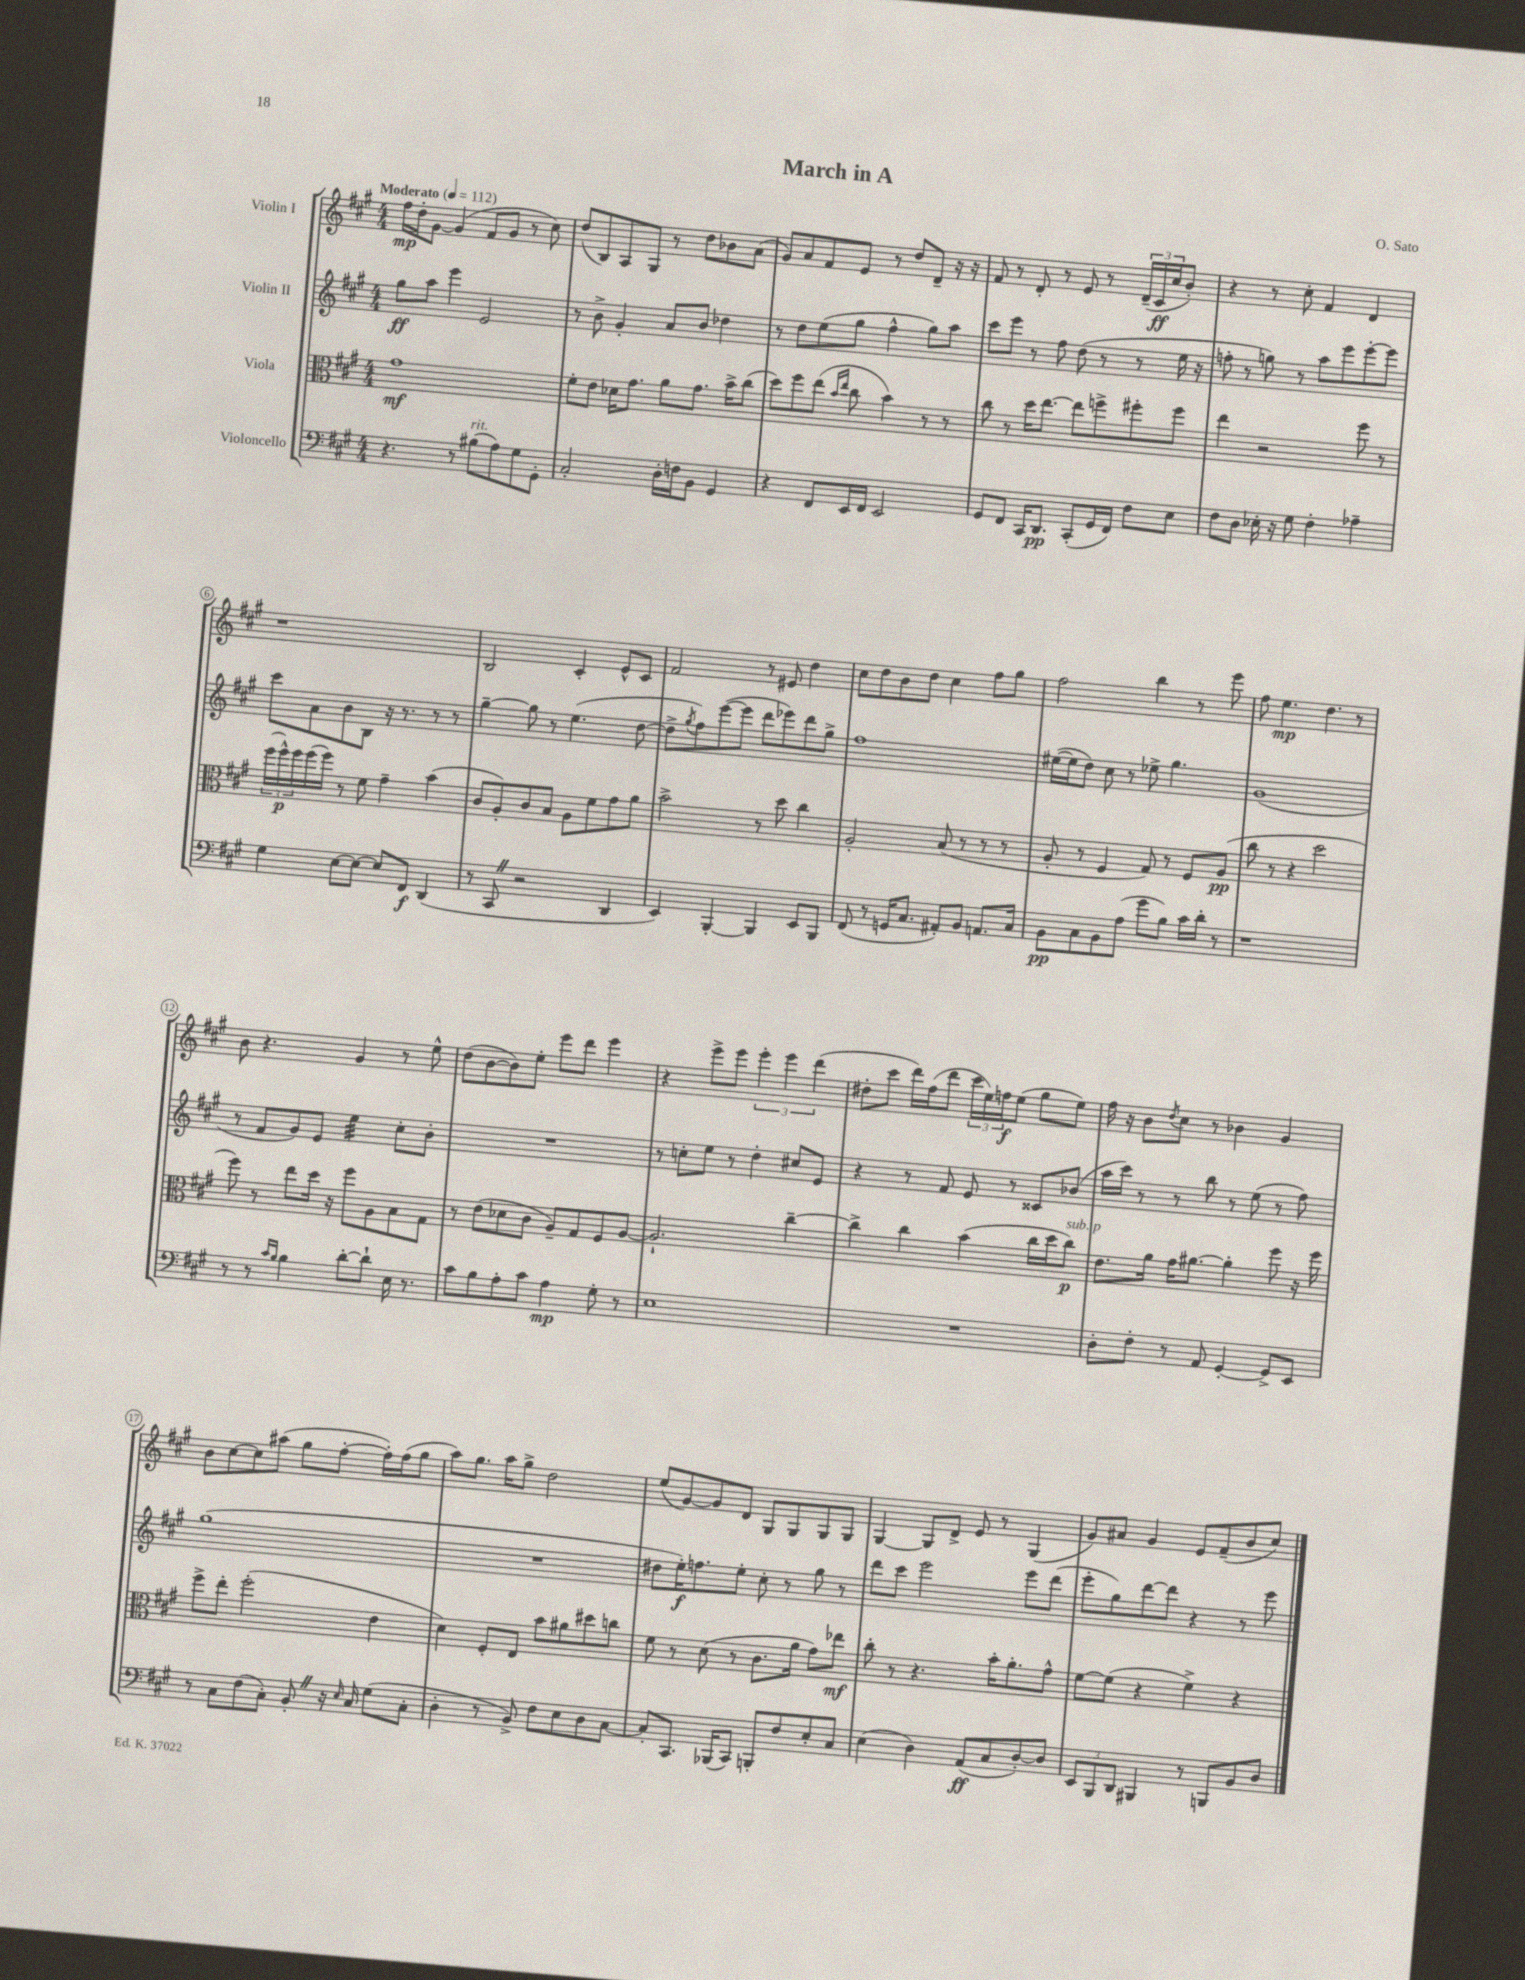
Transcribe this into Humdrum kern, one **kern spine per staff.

**kern	**kern	**kern	**kern
*staff4	*staff3	*staff2	*staff1
*clefF4	*clefC3	*clefG2	*clefG2
*k[f#c#g#]	*k[f#c#g#]	*k[f#c#g#]	*k[f#c#g#]
*M4/4	*M4/4	*M4/4	*M4/4
*MM112	*MM112	*MM112	*MM112
4.r	1g#	8gg#\L	16ff#\LL
.	.	.	16dd'\J
.	.	8aa\J	[8g#\J
.	.	4eee\	(4g#/]
8r	.	.	.
(8B#\L	.	2e/	8f#/L
8A\)	.	.	8g#/J
8G#\	.	.	8r
8GG#'\J	.	.	8cc#\)
=	=	=	=
2C#'/	8f#'\L	8r	(8dd/L
.	8e\J	8b^\	8B/)
.	16d-\LK	4g#'/	8A/
.	8.g#\J	.	.
.	.	.	8G#/J
16D'\LL	8a\L	8a/L	8r
16F\J	.	.	.
8BB\J	8.g#\J	8b/J	8dd\L
4GG#/	.	4dd-\	8b-\
.	16b^\LK	.	.
.	(8cc#\J	.	(8a\J
=	=	=	=
4r	8dd\L)	8r	8g#/L)
.	8ff#\	8dd\L	8a/
8FF#/L	(8ee\J	(8ee\	8f#/
.	16qqb/LL	.	.
.	16qqee/JJ	.	.
16EE/L	8cc#\	8gg#\J	8e/J
16FF#/JJ	.	.	.
2EE/	4b\)	4ff#^^\	8r
.	.	.	8dd/L
.	8r	8gg#\L)	8d~/J
.	8r	8aa\J	16r
.	.	.	16r
=	=	=	=
8GG#/L	8cc#\	8ccc#\L	8f#/
8FF#/J	8r	8eee\J	8r
16CC#/LK	16dd\LK	8r	8d'/
8.DD/J	[8.ee\J	.	.
.	.	8ff#\	8r
(8CC#'/L	8ee\]L	(8dd\	8e/
16GG#/L	8ff^\	8r	8r
16FF#/JJ)	.	.	.
8F#\L	8ff#'\	8r	(24d~/LL
.	.	.	24c#/
.	.	.	24cc#/J
8E\J	8ff#\J	16ee\	8b'/J)
.	.	16r	.
=	=	=	=
8F#\L	4ee\	8ff'\	4r
8D\J	.	8r	.
16E-'\	2r	8gg\)	8r
16r	.	.	.
8G#\	.	8r	8cc#'\
4F#'\	.	8aa\L	4f#/
.	.	8eee\	.
4A-~\	8ff#\	[8eee'\	4d/
.	8r	8eee\]J	.
=	=	=	=
4G#\	(24ff#\LL	8ccc#\L	1r
.	24ff#^^\)	.	.
.	24ff#\	.	.
.	(16ff#\	8a\	.
.	16ff#\JJ)	.	.
[8E\L	8r	8b\	.
8E\_J	8f#\	8B\J	.
8E/]L	4g#~\	16r	.
.	.	8.r	.
8FF#/J	.	.	.
(4DD/	(4b\	8r	.
.	.	8r	.
=	=	=	=
8r	8c#/L	[4gg#~\	2B/
8CC#/	8A'/)	.	.
2r	8c#/	8gg#\]	.
.	8B/J	8r	.
.	8A\L	(4.ee\	4c#'/
.	8f#\	.	.
4DD/	8g#\	.	8e^^/L
.	8a\J	[8dd\	8c#/J
=	=	=	=
4EE/)	2b^\	8dd^\]L	2f#/
.	.	8qgg#/	.
.	.	8ff#\)	.
[4BBB'/	.	([8eee\	.
.	.	8eee\]J	.
4BBB/]	8r	8ddd\L	8r
.	8dd\	8eee-\)	8e#/
8EE/L	4cc#\	8ddd\	4dd\
8BBB/J	.	8gg#^\J	.
=	=	=	=
(8FF#/	2A'/	1ff#	8cc#\L
8r	.	.	8dd\
16GG/LK	.	.	8b\
8.C#/J	.	.	.
.	.	.	8dd\J
8AA#'/L)	(8B/	.	4cc#\
8BB/J	8r	.	.
8.AA/L	8r	.	8ff#\L
.	8r	.	8gg#\J
16C#/Jk	.	.	.
=	=	=	=
8BB\L	8A'/	([16ee#\LL	2ff#\
.	.	16ee#\]J	.
8C#\	8r	8dd\J)	.
8BB\	4F#/	8cc#\	.
(8A\J	.	8r	.
8g#\L	8G#/)	8ee-^\	4bb\
8B\J)	8r	4.gg#\	.
16c#\LL	8F#/L	.	8r
16d'\JJ	.	.	.
8r	(8A/J	.	8eee\
=	=	=	=
1r	8cc#\	(1g#	8ff#\
.	8r	.	4.ee\
.	4r	.	.
.	2dd\	.	4.dd\
.	.	.	8r
=	=	=	=
8r	8ff#\)	8r	8b\
8r	8r	8f#/L	4.r
16qqc#/LL	.	.	.
16qqB/JJ	.	.	.
4B\	8ee\L	8g#/)	.
.	16dd\Jk	8e/J	.
.	16r	.	.
[8d'\L	8ff#\L	4ee\	4g#/
8d`\]J	8A\	.	.
16E\	8B\	8cc#'\L	8r
8.r	.	.	.
.	8G#\J	8b'\J	8ee^^\
=	=	=	=
8c#\L	8r	1r	(8dd\L
8B\	(8e\L	.	[8b\
8A'\	8d-\	.	8b\])
8c#\J	8c#\J	.	8ee'\J
4A\	8A~/L)	.	8eee\L
.	8G#/	.	8ddd\J
8G#'\	8F#/	.	4eee\
8r	[8A/J	.	.
=	=	=	=
1E	2.A`/]	8r	4r
.	.	8cc'\L	.
.	.	8ee\J	8eee^\L
.	.	8r	8eee\J
.	.	4dd'\	6eee'\
.	.	.	6eee\
.	[4cc#~\	8cc#/L	.
.	.	.	(6ddd\
.	.	8e/J	.
=	=	=	=
1r	4cc#^\]	4r	8dd#'\L
.	.	.	8ccc#\J
.	4cc#\	8r	16ddd\LL)
.	.	.	(16ff#\J
.	.	8f#/	8ddd\J
.	(4b\	8e/	24ccc#\LL
.	.	.	24ee\)
.	.	.	24ff\J
.	.	8r	(8ee\J
.	16cc#\LL	8c##/L	8gg#\L
.	16dd\J	.	.
.	8cc#\J)	(8b-/J	8ee\J)
=	=	=	=
8D'\L	8.e\L	16aa\LL	16ff#\
.	.	16ccc#\JJ)	16r
8F#'\J	.	8r	8b\L
.	16a\Jk	.	.
.	.	.	8qdd/
8r	16g#\LK	8r	8cc#\J
.	[8.a#\J	.	.
8AA/	.	8bb\	8r
[4GG#'/	4a#'\]	8r	4b-\
.	.	(8ee\	.
8GG#^/]L	8ff#\	8r	4g#/
8EE/J	16r	8ff#\)	.
.	16ff#\	.	.
=	=	=	=
8r	8ff#^\L	(1gg#	8b\L
8C#\L	8ee'\J	.	[8cc#\
(8F#\	(2ff#'\	.	8cc#\]
8C#'\J)	.	.	(8aa#\J
8BB'/	.	.	8gg#\L
16r	.	.	[8ff#'\J
16qqE/	.	.	.
16C#/	.	.	.
(8G#\L	4e\	.	16ff#'\]LL)
.	.	.	(16ff#\J
8C#'\J	.	.	8gg#\J
=	=	=	=
4D'\	4d\)	1r	8aa\L)
.	.	.	8.gg#\J
8r	8F#'/L	.	.
.	.	.	16aa\LK
8BB^/)	8E/J	.	8gg#^\J
8F#\L	8b\L	.	2dd\
8E\	8a#\	.	.
8D\	8dd#\	.	.
[8C#\J	8cc\J	.	.
=	=	=	=
8C#'/]L	8f#\	8dd#\L	(8ee/L
8.CC#/J	8r	16ee'\K)	[8g#/)
.	.	8.ff\	.
.	(8d\	.	8g#/]
(16BBB-/LK	.	.	.
8CC#/J)	8r	8ee'\J	8d/J
8BBB'/L	8.c#\L	8cc#'\	8G#/L
8F#/	.	8r	8G#/
.	16a\Jk	.	.
8E'/	8g#\L)	8gg#\	8G#/
8C#/J	8ee-\J	8r	8G#/J
=	=	=	=
(4E\	8cc#'\	8ddd\L	[4G#/
.	8r	8ccc#\J	.
4D\)	4.r	2eee\	8G#/]L
.	.	.	8d^/J
(8AA/L	.	.	8e/
8C#/	16b'\LK	.	8r
.	8.a'\	.	.
[8D'/)	.	8eee\L	(4G#/
8D/]J	8g#^^\J	(8ddd\J	.
=	=	=	=
12EE/L	[8f#\L	8eee'\L	8g#/L)
12BBB/	.	.	.
.	(8f#\]J	8gg#\)	8a#/J
12DD/J	.	.	.
4BBB#/	4r	[8ddd\	4g#/
.	.	8ddd\]J	.
8r	4f#^\)	4r	8e/L
8BBB/L	.	.	(8f#~/
8BB/	4r	8r	8b/
8D/J	.	8eee\	8cc#/J)
==	==	==	==
*-	*-	*-	*-
